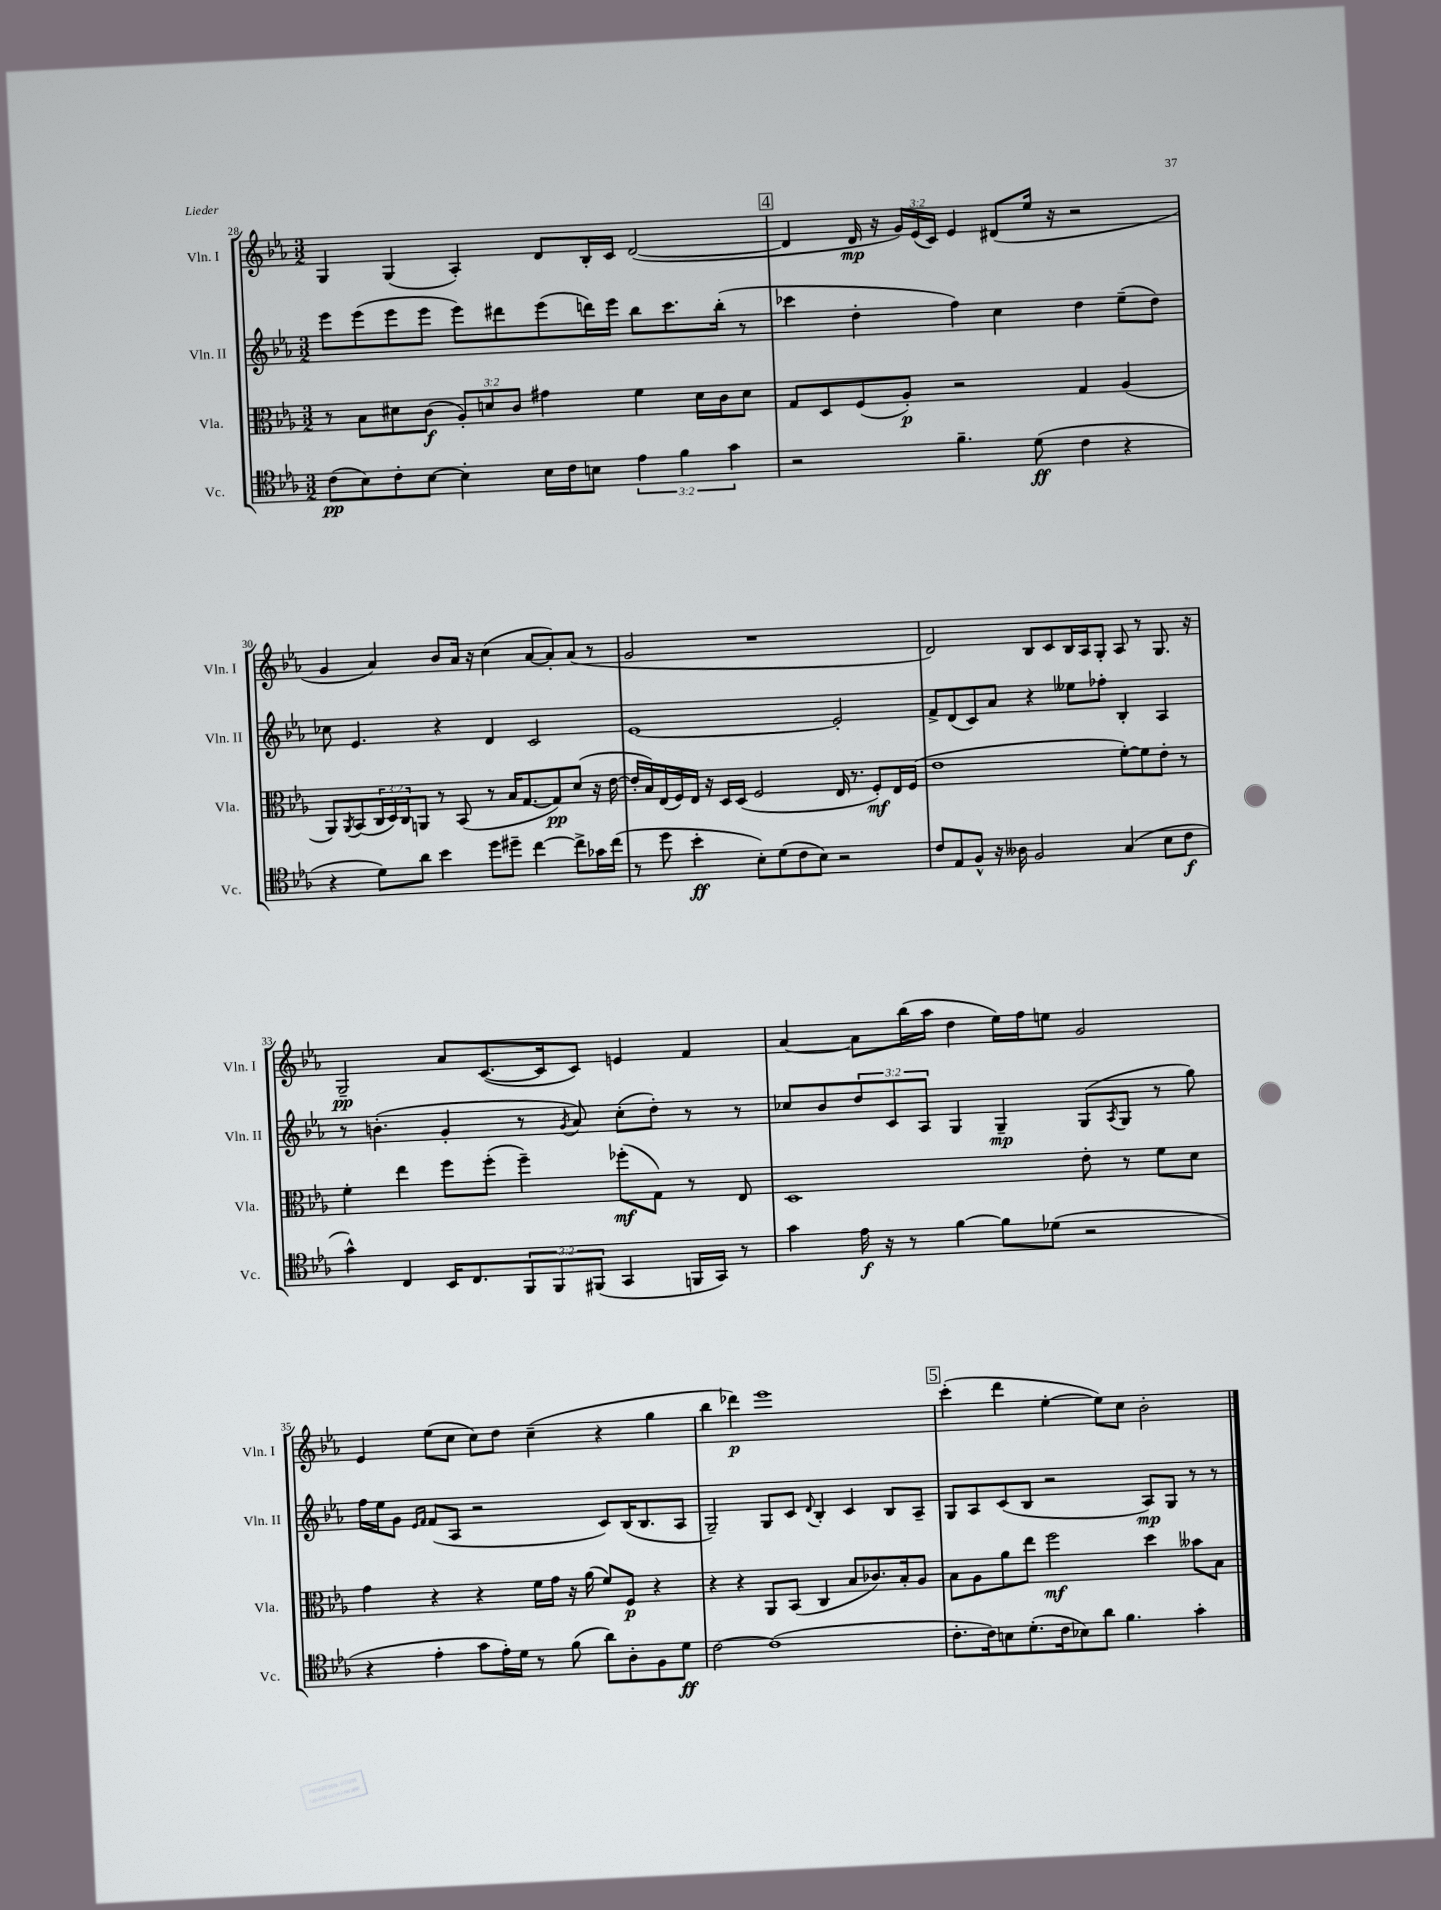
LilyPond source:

<<
\new StaffGroup <<
\new Staff = "s0" \with { instrumentName = "Vln. I" shortInstrumentName = "Vln. I" } {
    \clef treble \key ees \major \numericTimeSignature \time 3/2 \override Staff.TupletNumber.text = #tuplet-number::calc-fraction-text
    g4 g4( aes4-.) d'8 bes16-. c'16 d'2~( |
    \mark \markup { \box "4" } d'4 d'16\mp r16 \tuplet 3/2 { g'16) ees'16( c'16) } ees'4 dis'8( ees''16 r16 r2 |
    g'4 aes'4) bes'8 aes'16 r16 c''4( aes'8~ aes'8-.) aes'8( r8 |
    g'2 r1 |
    d'2) bes8 c'8 bes16 aes16 g8-. aes8 r8 g8. r16 |
    g2--\pp aes'8 c'8.~( c'16 c'8) e'4 f'4 |
    aes'4~ aes'8 bes''16( aes''16 d''4 ees''16) f''16 e''8 g'2 |
    ees'4 ees''8( c''8 c''8) d''8 c''4--( r4 g''4 |
    bes''4 des'''4\p) ees'''1 |
    \mark \markup { \box "5" } c'''4-.( d'''4 ees''4~-. ees''8) c''8 bes'2-. \bar "|." |
}
\new Staff = "s1" \with { instrumentName = "Vln. II" shortInstrumentName = "Vln. II" } {
    \clef treble \key ees \major \numericTimeSignature \time 3/2 \override Staff.TupletNumber.text = #tuplet-number::calc-fraction-text
    ees'''8 ees'''8( ees'''8 ees'''8 ees'''8) dis'''8 ees'''8( d'''16) ees'''16 bes''8 c'''8. bes''16-.( r8 |
    \mark \markup { \box "4" } ces'''4 d''4-. f''4) c''4 d''4 ees''8--( d''8) |
    ces''8 ees'4. r4 d'4 c'2 |
    ees'1~ ees'2-. |
    f'8-> d'8( c'8) aes'8 r4 eeses''8 fes''8-. bes4-. aes4 |
    r8 b'4.-.( g'4-. r8 \acciaccatura { g'8 } aes'8) c''8-.( d''8-.) r8 r8 |
    ces''8 bes'8 \tuplet 3/2 { d''8 c'8 aes8 } g4 g4--\mp g8( \acciaccatura { aes8 } g8 r8 g''8) |
    f''16 ees''16 g'8 \grace { ees'16 f'16 } f'8( aes8 r2 c'8) bes16( bes8. aes8 |
    g2--) g8 c'8 \appoggiatura { d'8 } bes4-. c'4 bes8 aes8-- |
    \mark \markup { \box "5" } g8 aes8 c'8( bes8 r2 aes8\mp) g8 r8 r8 \bar "|." |
}
\new Staff = "s2" \with { instrumentName = "Vla." shortInstrumentName = "Vla." } {
    \clef alto \key ees \major \numericTimeSignature \time 3/2 \override Staff.TupletNumber.text = #tuplet-number::calc-fraction-text
    r8 bes8 dis'8 c'8\f( \tuplet 3/2 { aes8-.) d'8 c'8 } gis'4 f'4 d'16 c'16 d'8 |
    \mark \markup { \box "4" } g8 d8 f8( aes8-.\p) r2 g4 aes4( |
    aes,8) \acciaccatura { aes,8 } bes,8( \tuplet 3/2 { c16 d16) c16 } a,8 r8 bes,8( r8 bes16 g8.~ g8\pp) d'8( r16 ees'16~ |
    ees'16-. bes16) ees16( f16) ees16 r16 d16 d16( f2 ees16 r8. f8-.\mf) ees16 f16( |
    ees'1 f'8~-.) f'8 ees'8-. r8 |
    f'4-. ees''4 f''8 f''8-.( f''4--) fes''8-.\mf( g8) r8 ees8 |
    d1 ees'8-. r8 f'8 d'8 |
    g'4 r4 r4 f'16 g'16 r16 aes'16( f'8) f8\p r4 |
    r4 r4 aes,8 bes,8( c4 bes8 ces'8.) bes16-. aes8 |
    \mark \markup { \box "5" } bes8 aes8 aes'8 ees''8 f''2\mf d''4 beses'8 bes8 \bar "|." |
}
\new Staff = "s3" \with { instrumentName = "Vc." shortInstrumentName = "Vc." } {
    \clef tenor \key ees \major \numericTimeSignature \time 3/2 \override Staff.TupletNumber.text = #tuplet-number::calc-fraction-text
    c'8\pp( bes8) c'8-. bes8~ bes4-. bes16 c'16 b8 \tuplet 3/2 { ees'4 f'4 g'4 } |
    \mark \markup { \box "4" } r2 f'4.-- d'8\ff( c'4 r4 |
    r4 d'8) aes'8 bes'4 d''8 dis''8-- c''4~ c''8-> ges'16 c''16( |
    r8 d''8 bes'4-.\ff bes8-.) d'8( c'8 bes8) r2 |
    c'8 ees8 f8-^ r16 aeses16 f2 g4( bes8 c'8\f |
    g'4-^) c4 bes,16 c8. \tuplet 3/2 { f,8 f,8 fis,8( } g,4 f,16 g,16) r8 |
    g'4 ees'16\f r16 r8 f'4~ f'8 des'8( r2 |
    r4 ees'4-. g'8 ees'16-.) d'16 r8 f'8( aes'8) aes8-. f8 d'8\ff |
    c'2~ c'1( |
    \mark \markup { \box "5" } c'8.-. c'16) b8 d'8.-.( c'16 bes8) aes'8 f'4. g'4-. \bar "|." |
}
>>
>>
\layout { \context { \Score currentBarNumber = #28 } }
